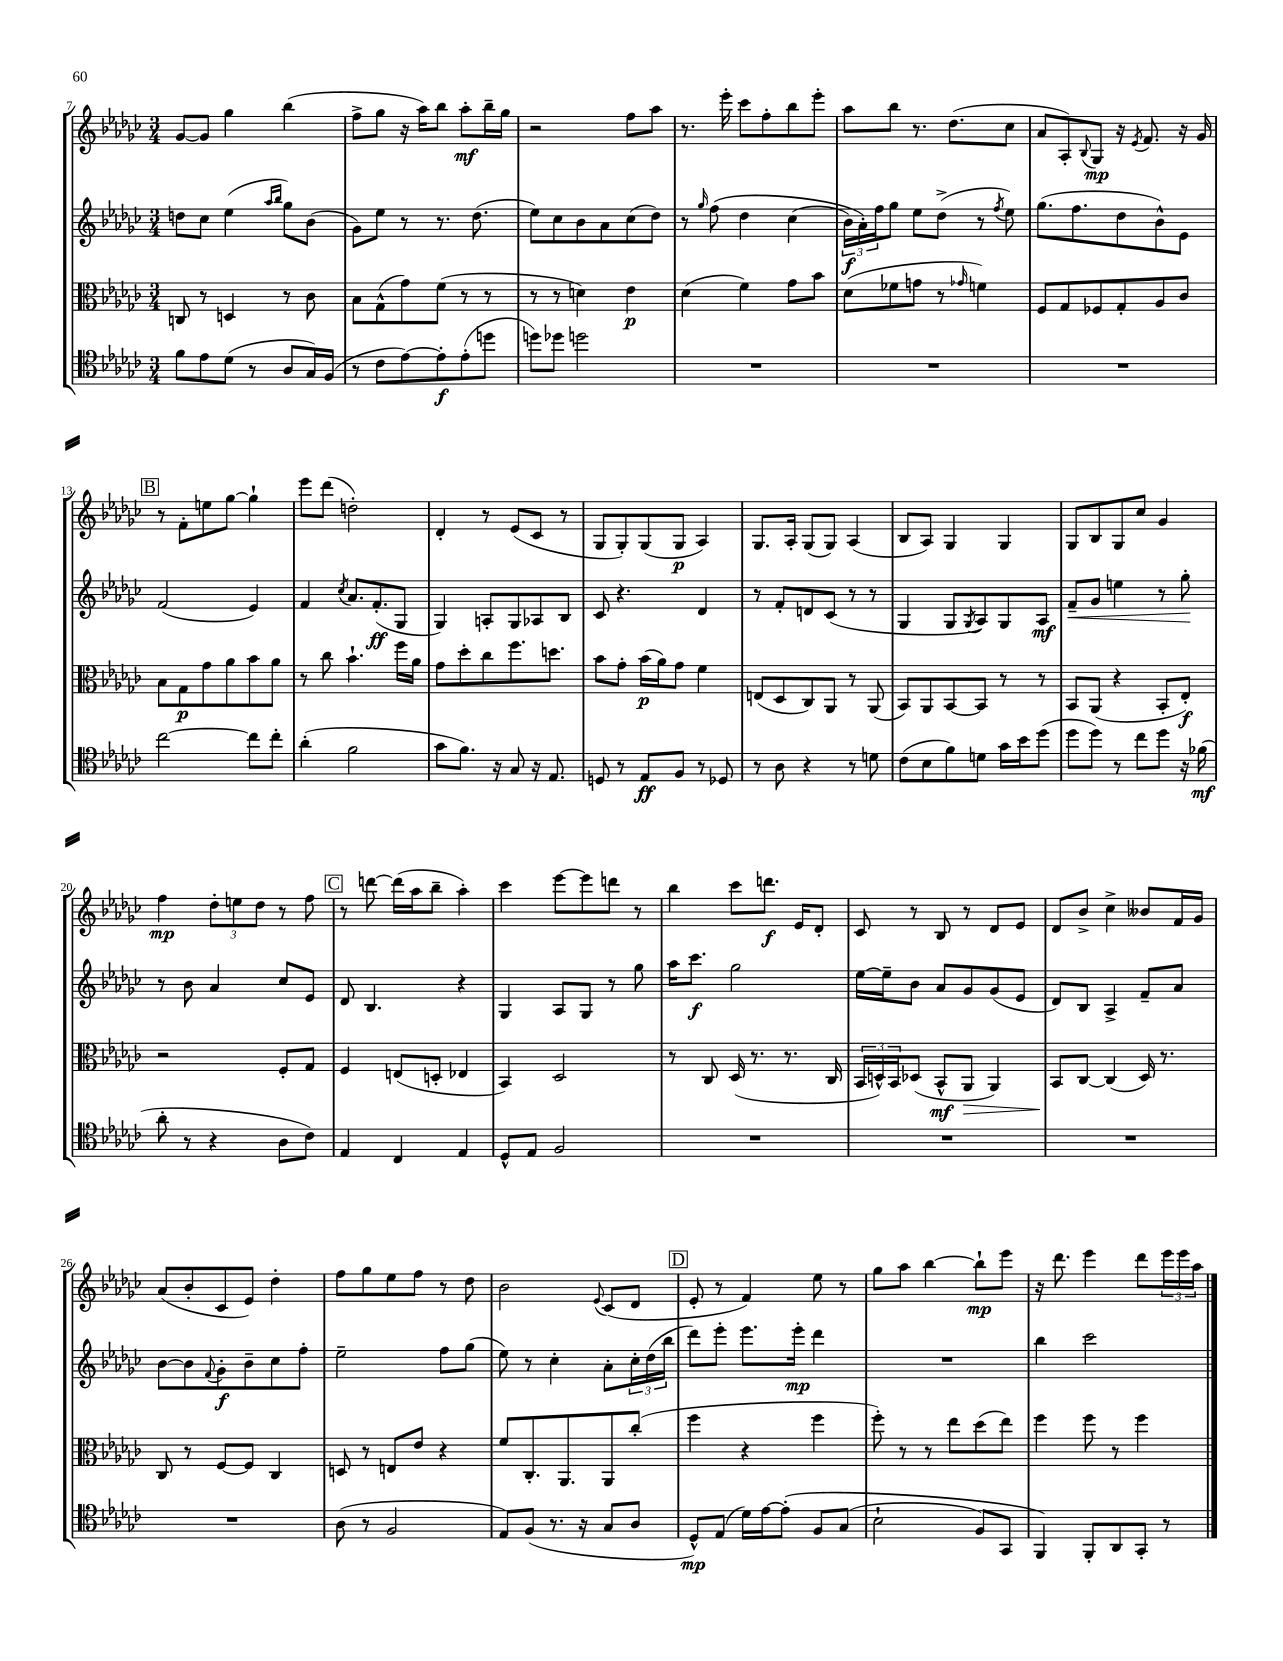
<<
\new StaffGroup <<
\new Staff = "s0" {
    \clef treble \key ges \major \numericTimeSignature \time 3/4
    ges'8~ ges'8 ges''4 bes''4( |
    f''8-> ges''8 r16 aes''16) bes''8 aes''8-.\mf bes''16-- ges''16 |
    r2 f''8 aes''8 |
    r8. ees'''16-. ces'''8 f''8-. bes''8 ees'''8-. |
    aes''8 bes''8 r8. des''8.( ces''8 |
    aes'8 aes8-.) \appoggiatura { bes8 } ges8\mp r16 \acciaccatura { ees'8 } f'8. r16 ges'16 |
    \mark \markup { \box "B" } r8 f'8-. e''8 ges''8~ ges''4-! |
    ees'''8 des'''8( d''2-.) |
    des'4-. r8 ees'8( ces'8 r8 |
    ges8 ges8-.) ges8( ges8\p aes4) |
    ges8. aes16-. ges8( ges8) aes4( |
    bes8 aes8) ges4 ges4 |
    ges8 bes8 ges8 ces''8 ges'4 |
    f''4\mp \tuplet 3/2 { des''8-. e''8 des''8 } r8 f''8 |
    \mark \markup { \box "C" } r8 d'''8~ d'''16( aes''16 bes''8-- aes''4-.) |
    ces'''4 ees'''8~ ees'''8 d'''8 r8 |
    bes''4 ces'''8 d'''8.\f ees'16 des'8-. |
    ces'8 r8 bes8 r8 des'8 ees'8 |
    des'8 bes'8-> ces''4-> beses'8 f'16 ges'16 |
    aes'8( bes'8-. ces'8 ees'8) des''4-. |
    f''8 ges''8 ees''8 f''8 r8 des''8 |
    bes'2 \appoggiatura { ees'8 } ces'8( des'8 |
    \mark \markup { \box "D" } ees'8-. r8 f'4) ees''8 r8 |
    ges''8 aes''8 bes''4~ bes''8-!\mp ees'''8 |
    r16 des'''8. ees'''4 des'''8 \tuplet 3/2 { ees'''16 ees'''16 aes''16 } \bar "|." |
}
\new Staff = "s1" {
    \clef treble \key ges \major \numericTimeSignature \time 3/4
    d''8 ces''8 ees''4( \grace { aes''16 bes''16 } ges''8) bes'8( |
    ges'8) ees''8 r8 r8. des''8.( |
    ees''8) ces''8 bes'8 aes'8 ces''8( des''8) |
    r8 \grace { ges''16 } f''8\( des''4 ces''4( |
    \tuplet 3/2 { bes'16\f) aes'16-.\) f''16 } ges''8 ees''8 des''8->( r8 \acciaccatura { f''8 } ees''8) |
    ges''8.( f''8. des''8 bes'8-^) ees'8 |
    \mark \markup { \box "B" } f'2( ees'4) |
    f'4 \acciaccatura { ces''8 } aes'8. f'8.-.\ff( ges8 |
    ges4) a8-. ges8 aes8 bes8 |
    ces'8 r4. des'4 |
    r8 f'8-. d'8 ces'8( r8 r8 |
    ges4 ges8 \acciaccatura { ges8 } aes8) ges8 aes8\mf |
    f'8--\< ges'8 e''4 r8 ges''8-.\! |
    r8 bes'8 aes'4 ces''8 ees'8 |
    \mark \markup { \box "C" } des'8 bes4. r4 |
    ges4 aes8 ges8 r8 ges''8 |
    aes''16 ces'''8.\f ges''2 |
    ees''16~ ees''16-- bes'8 aes'8 ges'8 ges'8( ees'8 |
    des'8) bes8 aes4-> f'8-- aes'8 |
    bes'8~ bes'8 \appoggiatura { f'8 } ges'8-.\f bes'8-- ces''8 f''8-. |
    ees''2-- f''8 ges''8( |
    ees''8) r8 ces''4-. aes'8-. \tuplet 3/2 { ces''16-. des''16( bes''16 } |
    \mark \markup { \box "D" } des'''8) ees'''8-. ees'''8. ees'''16-.\mp des'''4 |
    R2. |
    bes''4 ces'''2 \bar "|." |
}
\new Staff = "s2" {
    \clef alto \key ges \major \numericTimeSignature \time 3/4
    c8 r8 d4 r8 ces'8 |
    bes8 ges8-^( ges'8) f'8( r8 r8 |
    r8 r8 d'4) ees'4\p |
    des'4( f'4) ges'8 bes'8 |
    des'8( fes'8 g'8 r8 \grace { ges'16 } f'4) |
    f8 ges8 fes8 ges8-. aes8 ces'8 |
    \mark \markup { \box "B" } bes8 ges8\p ges'8 aes'8 bes'8 aes'8 |
    r8 ces''8 bes'4.-! f''16 aes'16 |
    ges'8 des''8-. ces''8 f''8. d''8. |
    bes'8 ges'8-. bes'16\p( aes'16) ges'8 f'4 |
    e8( des8 ces8) aes,8 r8 aes,8( |
    bes,8) aes,8 bes,8~ bes,8 r8 r8 |
    bes,8 aes,8( r4 bes,8-. ees8-.\f) |
    r2 f8-. ges8 |
    \mark \markup { \box "C" } f4 e8( d8-. ees4 |
    bes,4) des2 |
    r8 ces8 des16( r8. r8. ces16 |
    \tuplet 3/2 { bes,16 d16-^) bes,16 } des8( bes,8-^\mf aes,8\> aes,4) |
    bes,8\! ces8~ ces4( des16) r8. |
    ces8 r8 f8~ f8 ces4 |
    d8 r8 e8 ees'8 r4 |
    f'8 ces8.-. aes,8. aes,8 ces''8-.( |
    \mark \markup { \box "D" } f''4 r4 f''4 |
    f''8-.) r8 r8 ees''8 des''8( ees''8) |
    f''4 f''8 r8 f''4 \bar "|." |
}
\new Staff = "s3" {
    \clef tenor \key ges \major \numericTimeSignature \time 3/4
    f'8 ees'8 des'8( r8 aes8 ges16) f16( |
    r8 ces'8 ees'8~) ees'8-.\f ees'8-.( d''8 |
    d''8) des''8 d''2 |
    R2. |
    R2. |
    R2. |
    \mark \markup { \box "B" } ces''2~ ces''8 ces''8-. |
    aes'4-.( f'2 |
    ges'8 f'8.) r16 ges8 r16 ees8. |
    d8 r8 ees8\ff f8 r8 des8 |
    r8 aes8 r4 r8 d'8 |
    ces'8( bes8 f'8) d'8 ges'16 bes'16 des''8( |
    des''8 des''8) r8 ces''8 des''8 r16 fes'16\mf( |
    aes'8-. r8 r4 aes8 ces'8) |
    \mark \markup { \box "C" } ees4 ces4 ees4 |
    des8-^ ees8 f2 |
    R2. |
    R2. |
    R2. |
    R2. |
    aes8( r8 f2 |
    ees8) f8( r8. r16 ges8 aes8 |
    \mark \markup { \box "D" } des8-^\mp) ees8( des'16) ees'16~ ees'8-.\( f8 ges8( |
    bes2-! f8) ges,8 |
    f,4\) f,8-. aes,8 ges,8-. r8 \bar "|." |
}
>>
>>
\layout { \context { \Score currentBarNumber = #7 } }
